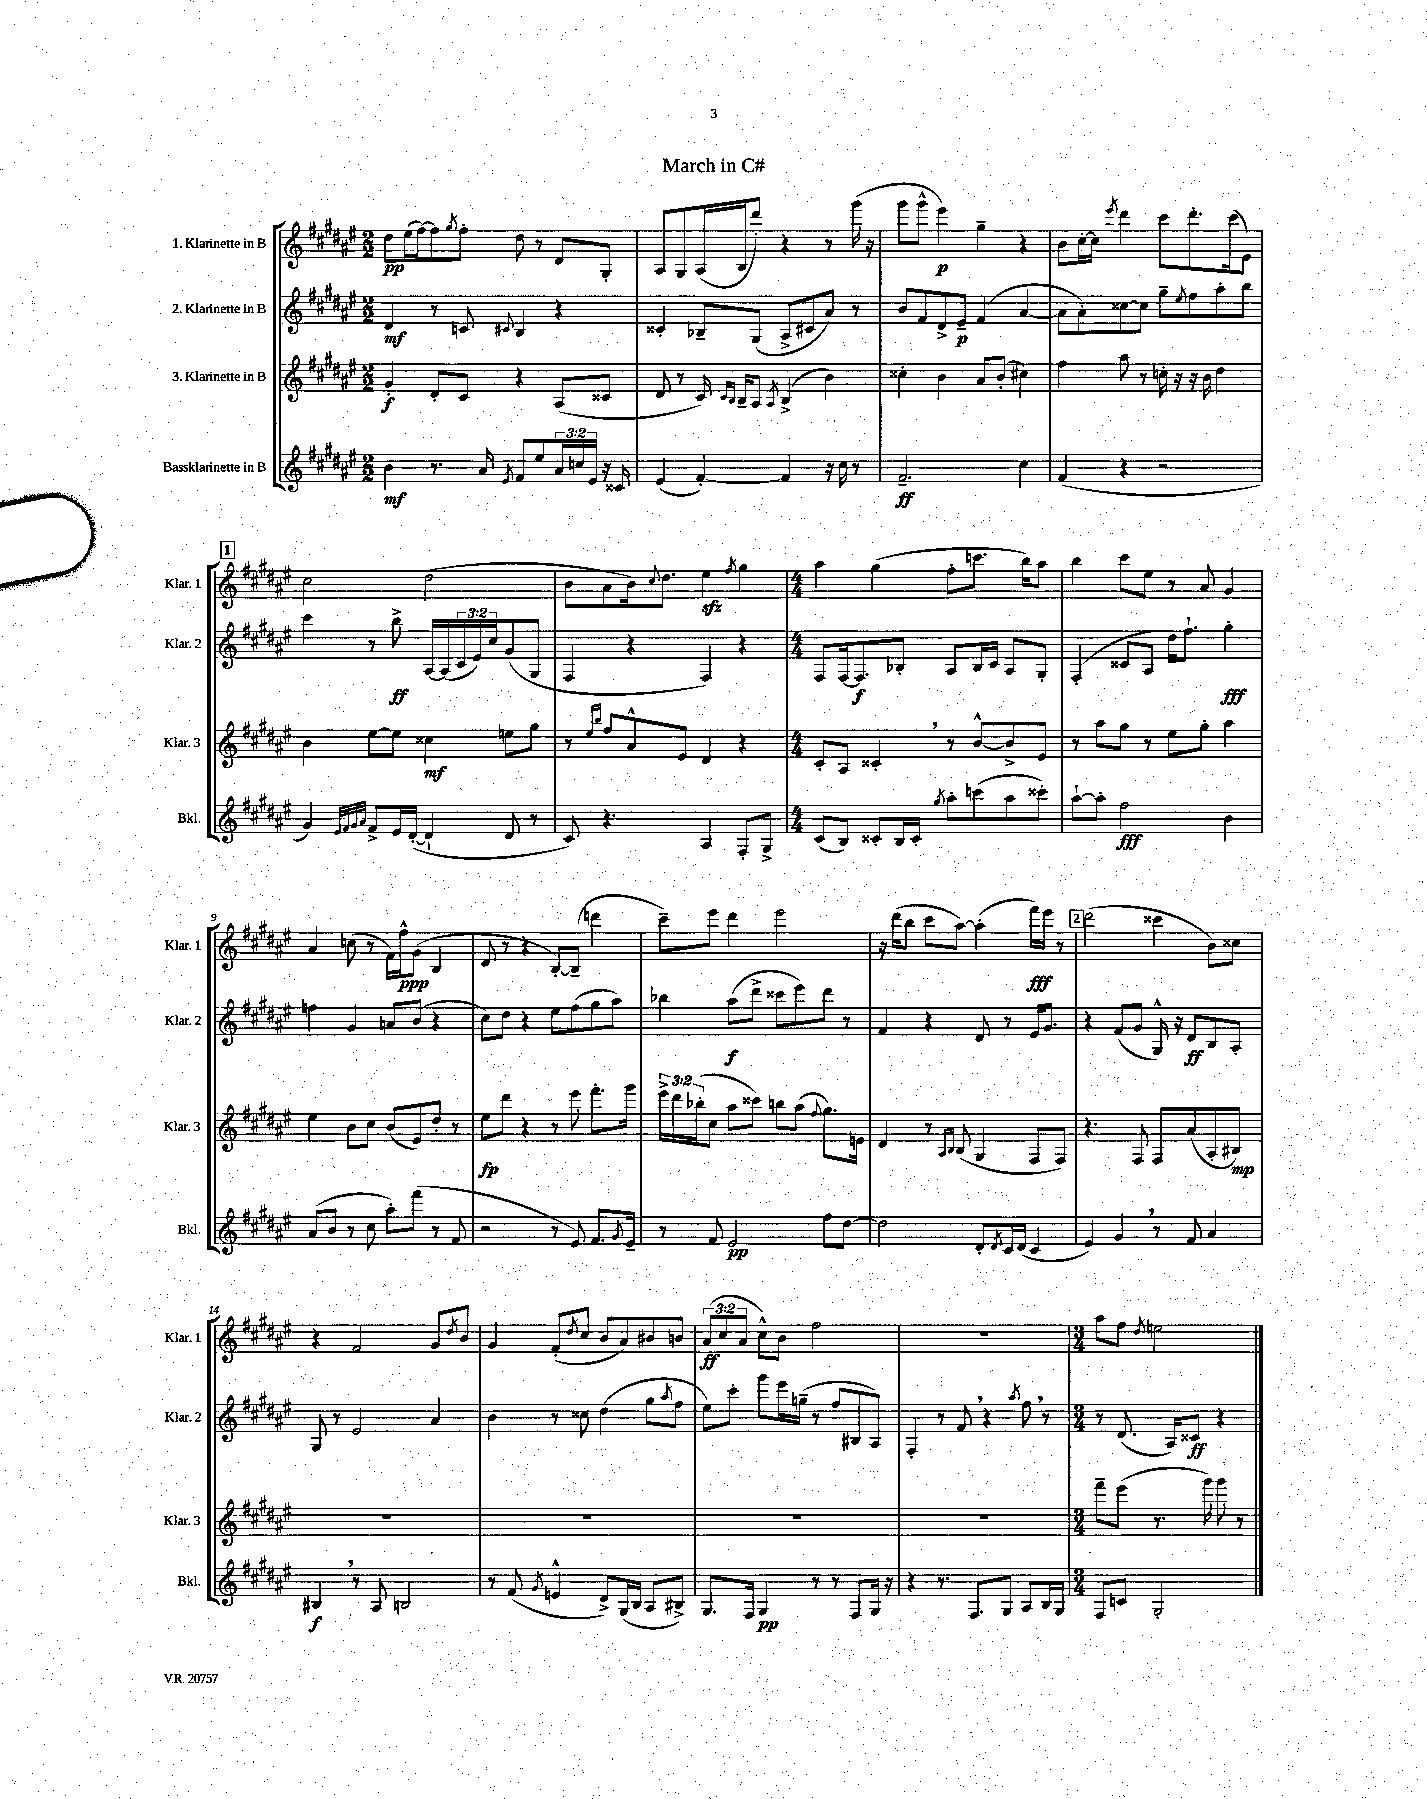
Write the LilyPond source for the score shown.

\header { title = "March in C#" }
<<
\new StaffGroup <<
\new Staff = "s0" \with { instrumentName = "1. Klarinette in B" shortInstrumentName = "Klar. 1" } {
    \clef treble \key fis \major \numericTimeSignature \time 2/2 \override Staff.TupletNumber.text = #tuplet-number::calc-fraction-text
    dis''8\pp eis''16( fis''16~) fis''8 \acciaccatura { gis''8 } fis''8-. dis''8 r8 dis'8 gis8-. |
    ais8 gis8 ais16( b16 dis'''8-.) r4 r8 gis'''16( r16 |
    gis'''8 gis'''8-^ eis'''4\p) gis''4-- r4 |
    b'8 cis''16~-. cis''16 \acciaccatura { eis'''8 } dis'''4 cis'''8 dis'''8.-. cis'''16( eis'8) |
    \mark \markup { \box "1" } cis''2 dis''2( |
    b'8 ais'8 b'16) \appoggiatura { cis''8 } dis''8. eis''4\sfz \acciaccatura { fis''8 } gis''4 |
    \numericTimeSignature \time 4/4 ais''4 gis''4( fis''8-. c'''8. b''16) ais''8 |
    b''4 cis'''8 eis''8 r8 ais'8 gis'4 |
    ais'4 c''8( r8 fis'16) fis''16-^\ppp gis'8( b4 |
    dis'8 r8 r4 b8~-.) b8--( d'''4 |
    cis'''8--) eis'''8 dis'''4 eis'''2 |
    r16 dis'''16( b''8 cis'''8 ais''8~) ais''4-.( fis'''16\fff) eis'''16 r8 |
    \mark \markup { \box "2" } dis'''2( cisis'''4 b'8) cisis''8 |
    r4 fis'2 gis'8 \acciaccatura { dis''8 } b'8 |
    gis'4 fis'8-.( \acciaccatura { dis''8 } cis''8 b'8 ais'8) bis'8 b'8 |
    \tuplet 3/2 { ais'8\ff( cis''8 ais'8 } cis''8-^) b'8 fis''2 |
    R1 |
    \numericTimeSignature \time 3/4 ais''8 fis''8 \acciaccatura { dis''8 } e''2 \bar "|." |
}
\new Staff = "s1" \with { instrumentName = "2. Klarinette in B" shortInstrumentName = "Klar. 2" } {
    \clef treble \key fis \major \numericTimeSignature \time 2/2 \override Staff.TupletNumber.text = #tuplet-number::calc-fraction-text
    dis'4\mf r8 c'8 \appoggiatura { cis'8 } b4 r4 |
    cisis'4-. bes8-- gis8( ais8-> cis'8 ais'8) r8 |
    b'8 fis'8 dis'8-> eis'8--\p fis'4( ais'4~ |
    ais'8 ais'8-.) cisis''8~ cisis''8 gis''8-- \acciaccatura { eis''8 } fis''8 ais''8-. b''8 |
    \mark \markup { \box "1" } cis'''4 r8 b''8->\ff ais16~ ais16( \tuplet 3/2 { cis'16 eis'16) cis''16 } gis'8( gis8 |
    fis4 r4 fis4) r4 |
    \numericTimeSignature \time 4/4 fis8 fis16~ fis8.\f bes8-. ais8 bes16 cis'16 ais8 gis8-. |
    fis4-.( cisis'8 ais8 dis''16) fis''8.-! gis''4-.\fff |
    f''4 gis'4 a'8 b'8( r4 |
    cis''8) dis''8 r4 eis''8 fis''8( gis''8 ais''8) |
    bes''4 ais''8\f( dis'''8-> cisis'''8 eis'''8) dis'''8 r8 |
    fis'4 r4 dis'8 r8 eis'16 gis'8. |
    \mark \markup { \box "2" } r4 fis'8( gis'8 gis16-^) r16 dis'8\ff b8 ais8-. |
    gis8 r8 eis'2 ais'4 |
    b'4 r8 cisis''8 dis''4( gis''8 \acciaccatura { ais''8 } fis''8 |
    eis''8) cis'''8-. gis'''8 eis'''16 g''16--( r8 fis''8 bis8 ais8) |
    fis4-. r8 fis'8 \breathe r4 \acciaccatura { ais''8 } fis''8 \breathe r8 |
    \numericTimeSignature \time 3/4 r8 dis'8.( ais16) cisis'8\ff r4 \bar "|." |
}
\new Staff = "s2" \with { instrumentName = "3. Klarinette in B" shortInstrumentName = "Klar. 3" } {
    \clef treble \key fis \major \numericTimeSignature \time 2/2 \override Staff.TupletNumber.text = #tuplet-number::calc-fraction-text
    gis'4-.\f dis'8-. cis'8 r4 ais8( cisis'8 |
    dis'8 r8 cis'16) \grace { cis'16 b16 } b16-- ais8 \acciaccatura { ais8 } b4->( b'4) |
    cisis''4-. b'4 ais'8 b'8-.( cis''4) |
    fis''4 ais''8 r8 c''16-. r16 r16 b'16 dis''4 |
    \mark \markup { \box "1" } b'4 eis''8~ eis''8 cisis''4\mf e''8 gis''8 |
    r8 \grace { eis''16 b''16 } fis''8 ais'8-^ eis'8 dis'4 r4 |
    \numericTimeSignature \time 4/4 cis'8-. ais8 cisis'4-. \breathe r8 b'8~-^ b'8-> eis'8 |
    r8 ais''8 gis''8 r8 eis''8 gis''8-. ais''4 |
    eis''4 b'8 cis''8 b'8( eis'8) dis''8-. r8 |
    eis''8\fp dis'''8 r4 r8 eis'''8 fis'''8.-. gis'''16 |
    \tuplet 3/2 { eis'''16-> dis'''16 bes''16-.( } cis''8 ais''8 cisis'''8) b''8 ais''8( \appoggiatura { fis''8 } gis''8.) e'16 |
    dis'4 r8 \grace { ais16 b16 } b8( gis4 fis8 fis8) |
    \mark \markup { \box "2" } r4. fis8 fis8 ais'8( ais8-. bis8\mp) |
    R1 |
    R1 |
    R1 |
    R1 |
    \numericTimeSignature \time 3/4 fis'''8-- eis'''8( r8. gis'''16) gis'''8 r8 \bar "|." |
}
\new Staff = "s3" \with { instrumentName = "Bassklarinette in B" shortInstrumentName = "Bkl." } {
    \clef treble \key fis \major \numericTimeSignature \time 2/2 \override Staff.TupletNumber.text = #tuplet-number::calc-fraction-text
    b'4\mf r8. ais'16 \acciaccatura { eis'8 } fis'8 eis''8 \tuplet 3/2 { ais'16 c''16 eis'16 } r16 cisis'16 |
    eis'4( fis'4~-.) fis'4 r16 cis''16 r8 |
    fis'2.--\ff cis''4 |
    fis'4( r4 r2 |
    \mark \markup { \box "1" } gis'4) \grace { eis'32 fis'32 gis'32 ais'32 } fis'8-> eis'16 dis'16~-.( dis'4-! dis'8 r8 |
    cis'8) r4. ais4 fis8-. gis8-> |
    \numericTimeSignature \time 4/4 cis'8( b8) cisis'8-. b16 cisis'16-. \acciaccatura { gis''8 } ais''8-. c'''8( ais''8 cisis'''8-.) |
    ais''8~-! ais''8-. fis''2\fff b'4 |
    ais'8( b'8 r8 cis''8 ais''8-.) fis'''8( r8 fis'8 |
    r2 r8 eis'8) fis'8. \acciaccatura { gis'8 } eis'16-- |
    r8 fis'8 eis'2\pp fis''8 dis''8~ |
    dis''2 dis'8-. \acciaccatura { dis'8 } cis'16 dis'16( cis'4 |
    \mark \markup { \box "2" } eis'4) gis'4 \breathe r8 fis'8 ais'4 |
    bis4\f \breathe r8 ais8 b2 |
    r8 fis'8( \acciaccatura { gis'8 } e'4-^ dis'8->) gis16( b16 ais8 bis8->) |
    gis8. fis16 gis4\pp r8 r8 fis8 gis16 r16 |
    r4 r8. fis8. gis8 ais8 b16 gis16 |
    \numericTimeSignature \time 3/4 fis8 c'8 gis2-. \bar "|." |
}
>>
>>
